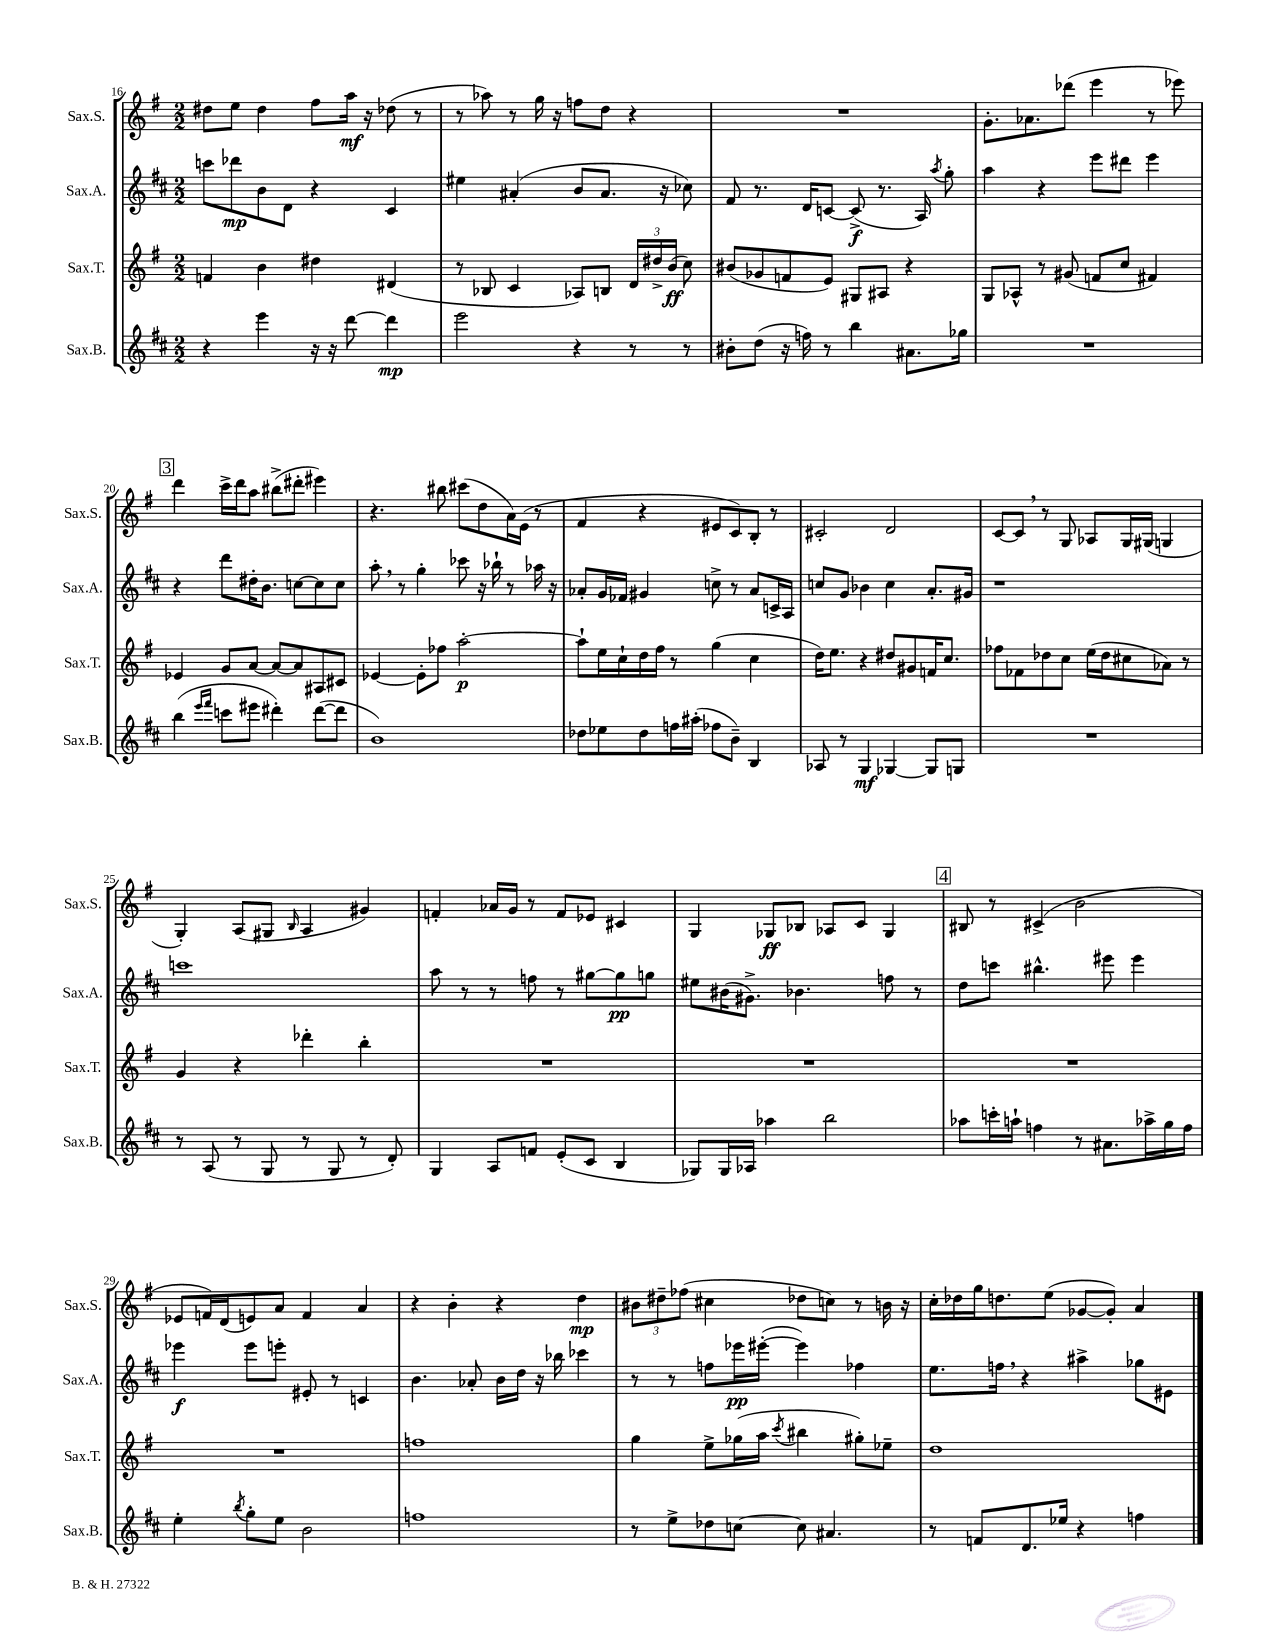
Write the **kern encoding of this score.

**kern	**dynam	**kern	**dynam	**kern	**dynam	**kern	**dynam
*part4	*part4	*part3	*part3	*part2	*part2	*part1	*part1
*staff4	*staff4	*staff3	*staff3	*staff2	*staff2	*staff1	*staff1
*I"Sax.B.	*	*I"Sax.T.	*	*I"Sax.A.	*	*I"Sax.S.	*
*I'Sax.B.	*	*I'Sax.T.	*	*I'Sax.A.	*	*I'Sax.S.	*
*clefG2	*	*clefG2	*	*clefG2	*	*clefG2	*
*k[f#c#]	*	*k[f#]	*	*k[f#c#]	*	*k[f#]	*
*M2/2	*	*M2/2	*	*M2/2	*	*M2/2	*
=16	=16	=16	=16	=16	=16	=16	=16
4r	.	4fn/	.	8cccn\L	.	8dd#X\L	.
.	.	.	.	8ddd-X\	mp	8ee\J	.
4eee\	.	4b\	.	8b\	.	4dd#\	.
.	.	.	.	8d\J	.	.	.
16r	.	4dd#X\	.	4r	.	8ff#\L	.
16r	.	.	.	.	.	.	.
[8ddd\	.	.	.	.	.	16aa\Jk	mf
.	.	.	.	.	.	16r	.
4ddd\]	mp	(4d#X/	.	4c#/	.	(8dd-X\	.
.	.	.	.	.	.	8r	.
=17	=17	=17	=17	=17	=17	=17	=17
2eee\	.	8r	.	4ee#X\	.	8r	.
.	.	8B-X/	.	.	.	8aa-X\)	.
.	.	4c/	.	(4a#X'/	.	8r	.
.	.	.	.	.	.	16gg\	.
.	.	.	.	.	.	16r	.
4r	.	8A-X/L)	.	8b/L	.	8ffn\L	.
.	.	8Bn/J	.	8.a#/J	.	8dd\J	.
8r	.	24d/LL	.	.	.	4r	.
.	.	24dd#X^/	.	.	.	.	.
.	.	.	.	16r	.	.	.
.	.	(24b/JJ	ff	.	.	.	.
8r	.	8cc\)	.	8cc-X\)	.	.	.
=18	=18	=18	=18	=18	=18	=18	=18
8b#X'\L	.	(8b#X/L	.	8f#/	.	1r	.
(8dd\J	.	8g-X/	.	8.r	.	.	.
16r	.	8fn/	.	.	.	.	.
16ffn\)	.	.	.	16d/KL	.	.	.
8r	.	8e/J)	.	[8cn/J	.	.	.
4bb\	.	8G#X/L	.	(8c^/]	f	.	.
.	.	8A#X/J	.	8.r	.	.	.
8.a#X\L	.	4r	.	.	.	.	.
.	.	.	.	16A/)	.	.	.
.	.	.	.	8qaa/	.	.	.
.	.	.	.	8gg'\	.	.	.
16gg-X\Jk	.	.	.	.	.	.	.
=19	=19	=19	=19	=19	=19	=19	=19
1r	.	8G/L	.	4aa\	.	8.g'\L	.
.	.	8A-X^^/J	.	.	.	.	.
.	.	.	.	.	.	8.a-X\	.
.	.	8r	.	4r	.	.	.
.	.	(8g#X/	.	.	.	(8ddd-X\J	.
.	.	8fn/L	.	8eee\L	.	4eee\	.
.	.	8cc/J	.	8ddd#X\J	.	.	.
.	.	4f#X/)	.	4eee\	.	8r	.
.	.	.	.	.	.	8eee-X\)	.
!!LO:LB:g=z
!!LO:REH:place=s1:t=3
=20	=20	=20	=20	=20	=20	=20	=20
(4bb\	.	4e-X/	.	4r	.	4ddd\	.
16qqeee/LL	.	.	.	.	.	.	.
16qqfff#/JJ	.	.	.	.	.	.	.
8cccn\L	.	8g/L	.	8ddd\L	.	16ccc^\LL	.
.	.	.	.	.	.	16ddd\J	.
8eee#X\J	.	[8a/J	.	16dd#X'\K	.	8aa\J	.
.	.	.	.	8.b\J	.	.	.
4ddd#X'\)	.	8a/L_	.	.	.	(8bb#X^\L	.
.	.	8a/]	.	[8ccn\L	.	8ddd#X'\J	.
([8ddd#\L	.	8A#X/	.	8cc\]	.	4eee#X\)	.
8ddd#\J]	.	8c#X/J	.	8cc\J	.	.	.
=21	=21	=21	=21	=21	=21	=21	=21
1b)	.	[4e-X/	.	8aa',\	.	4.r	.
.	.	.	.	8r	.	.	.
.	.	8e-'\L]	.	4gg'\	.	.	.
.	.	8ff-X\J	.	.	.	8bb#X\	.
.	.	[2aa'\	p	8ccc-X\	.	(8ccc#X\L	.
.	.	.	.	16r	.	8dd\	.
.	.	.	.	16bb-X`\	.	.	.
.	.	.	.	8r	.	16a\L)	.
.	.	.	.	.	.	(16e\JJ	.
.	.	.	.	16aa-X\	.	8r	.
.	.	.	.	16r	.	.	.
=22	=22	=22	=22	=22	=22	=22	=22
8dd-X\L	.	8aa`\L]	.	8a-X'/L	.	4f#/	.
8ee-X\	.	16ee\L	.	16g/L	.	.	.
.	.	16cc`\	.	16f-X/JJ	.	.	.
8dd-\	.	16dd\	.	4g#X/	.	4r	.
.	.	16ff#\JJ	.	.	.	.	.
16ffn\L	.	8r	.	.	.	.	.
(16aa#X'\JJ	.	.	.	.	.	.	.
8ff-X\L	.	(4gg\	.	8ccn^\	.	8e#X/L	.
8b~\J)	.	.	.	8r	.	8c/)	.
4B/	.	4cc\	.	8a-/L	.	8B'/J	.
.	.	.	.	16cn^/L	.	8r	.
.	.	.	.	16A/JJ	.	.	.
=23	=23	=23	=23	=23	=23	=23	=23
8A-X/	.	16dd\KL)	.	8ccn/L	.	2c#X'/	.
.	.	8.ee\J	.	.	.	.	.
8r	.	.	.	8g/J	.	.	.
4G/	mf	4r	.	4b-X\	.	.	.
[4G-X/	.	8dd#X/L	.	4cc\	.	2d/	.
.	.	8g#X/	.	.	.	.	.
8G-/L]	.	16fn/K	.	8.a'/L	.	.	.
.	.	8.cc/J	.	.	.	.	.
8Gn/J	.	.	.	.	.	.	.
.	.	.	.	16g#X/Jk	.	.	.
=24	=24	=24	=24	=24	=24	=24	=24
1r	.	8ff-X\L	.	1r	.	[8c/L	.
.	.	8f-X\	.	.	.	8c,/J]	.
.	.	8dd-X\	.	.	.	8r	.
.	.	8cc\J	.	.	.	8G/	.
.	.	(16ee\LL	.	.	.	8A-X/L	.
.	.	16dd-\J	.	.	.	.	.
.	.	8cc#X\	.	.	.	16G/L	.
.	.	.	.	.	.	(16G#X/JJ	.
.	.	8a-X\J)	.	.	.	4Gn/	.
.	.	8r	.	.	.	.	.
!!LO:LB:g=z
=25	=25	=25	=25	=25	=25	=25	=25
8r	.	4g/	.	1cccn	.	4G'/)	.
(8A/	.	.	.	.	.	.	.
8r	.	4r	.	.	.	(8A/L	.
8G/	.	.	.	.	.	8G#X/J	.
.	.	.	.	.	.	16qqB/	.
8r	.	4ddd-X'\	.	.	.	4A/	.
8G/	.	.	.	.	.	.	.
8r	.	4bb'\	.	.	.	4g#X/)	.
8d'/)	.	.	.	.	.	.	.
=26	=26	=26	=26	=26	=26	=26	=26
4G/	.	1r	.	8aa\	.	4fn'/	.
.	.	.	.	8r	.	.	.
8A/L	.	.	.	8r	.	16a-X/LL	.
.	.	.	.	.	.	16g/JJ	.
8fn/J	.	.	.	8ffn\	.	8r	.
(8e'/L	.	.	.	8r	.	8f/L	.
8c#/J	.	.	.	[8gg#X\L	.	8e-X/J	.
4B/	.	.	.	8gg#\]	pp	4c#X/	.
.	.	.	.	8ggn\J	.	.	.
=27	=27	=27	=27	=27	=27	=27	=27
8G-X/L)	.	1r	.	8ee#X\L	.	4G/	.
16G-/L	.	.	.	(16b#X\K	.	.	.
16A-X/JJ	.	.	.	8.g#X^\J)	.	.	.
4aa-X\	.	.	.	.	.	8G-X/L	ff
.	.	.	.	4.b-X\	.	8B-X/J	.
2bb\	.	.	.	.	.	8A-X/L	.
.	.	.	.	.	.	8c/J	.
.	.	.	.	8ffn\	.	4G-/	.
.	.	.	.	8r	.	.	.
!!LO:REH:place=s1:t=4
=28	=28	=28	=28	=28	=28	=28	=28
8aa-X\L	.	1r	.	8dd\L	.	8B#X/	.
16cccn'\L	.	.	.	8cccn\J	.	8r	.
16aan`\JJ	.	.	.	.	.	.	.
4ffn\	.	.	.	4.bb#X^^\	.	(4c#X^/	.
8r	.	.	.	.	.	2b\	.
8.a#X\L	.	.	.	8eee#X\	.	.	.
.	.	.	.	4eee#\	.	.	.
16aa-X^\L	.	.	.	.	.	.	.
16gg\	.	.	.	.	.	.	.
16ff\JJ	.	.	.	.	.	.	.
!!LO:LB:g=z
=29	=29	=29	=29	=29	=29	=29	=29
4ee'\	.	1r	.	4eee-X\	f	8e-X/L	.
.	.	.	.	.	.	16fn/L)	.
.	.	.	.	.	.	(16d/J	.
8qbb/	.	.	.	.	.	.	.
8gg'\L	.	.	.	8eee-\L	.	8en/)	.
8ee\J	.	.	.	8eeen'\J	.	8a/J	.
2b\	.	.	.	8e#X'/	.	4f/	.
.	.	.	.	8r	.	.	.
.	.	.	.	4cn/	.	4a/	.
=30	=30	=30	=30	=30	=30	=30	=30
1ffn	.	1ffn	.	4.b\	.	4r	.
.	.	.	.	.	.	4b'\	.
.	.	.	.	8a-X'/	.	.	.
.	.	.	.	16b\LL	.	4r	.
.	.	.	.	16dd\JJ	.	.	.
.	.	.	.	16r	.	.	.
.	.	.	.	16bb-X\	.	.	.
.	.	.	.	4ccc-X\	.	4dd\	mp
=31	=31	=31	=31	=31	=31	=31	=31
8r	.	4gg\	.	8r	.	12b#X\L	.
.	.	.	.	.	.	12dd#X~\	.
8ee^\L	.	.	.	8r	.	.	.
.	.	.	.	.	.	(12ff-X\J	.
8dd-X\	.	8ee^\L	.	8ffn\L	.	4cc#X\	.
[8ccn\J	.	(16gg-X\L	.	16eee-X\L	pp	.	.
.	.	16aa\JJ	.	([16eee#X'\JJ	.	.	.
.	.	8qccc/	.	.	.	.	.
8cc\]	.	4bb#X\	.	4eee#\])	.	8dd-X\L	.
4.a#X/	.	.	.	.	.	8ccn\J)	.
.	.	8gg#X'\L)	.	4ff-X\	.	8r	.
.	.	8ee-X~\J	.	.	.	16bn\	.
.	.	.	.	.	.	16r	.
=32	=32	=32	=32	=32	=32	=32	=32
8r	.	1dd	.	8.ee\L	.	16cc'\LL	.
.	.	.	.	.	.	16dd-X\	.
8fn/L	.	.	.	.	.	16gg\J	.
.	.	.	.	16ffn,\Jk	.	8.ddn\	.
8.d/	.	.	.	4r	.	.	.
.	.	.	.	.	.	(8ee\J	.
16ee-X/Jk	.	.	.	.	.	.	.
4r	.	.	.	4aa#X^\	.	[8g-X/L	.
.	.	.	.	.	.	8g-'/J])	.
4ffn\	.	.	.	8gg-X\L	.	4a/	.
.	.	.	.	8e#X\J	.	.	.
==	==	==	==	==	==	==	==
*-	*-	*-	*-	*-	*-	*-	*-
